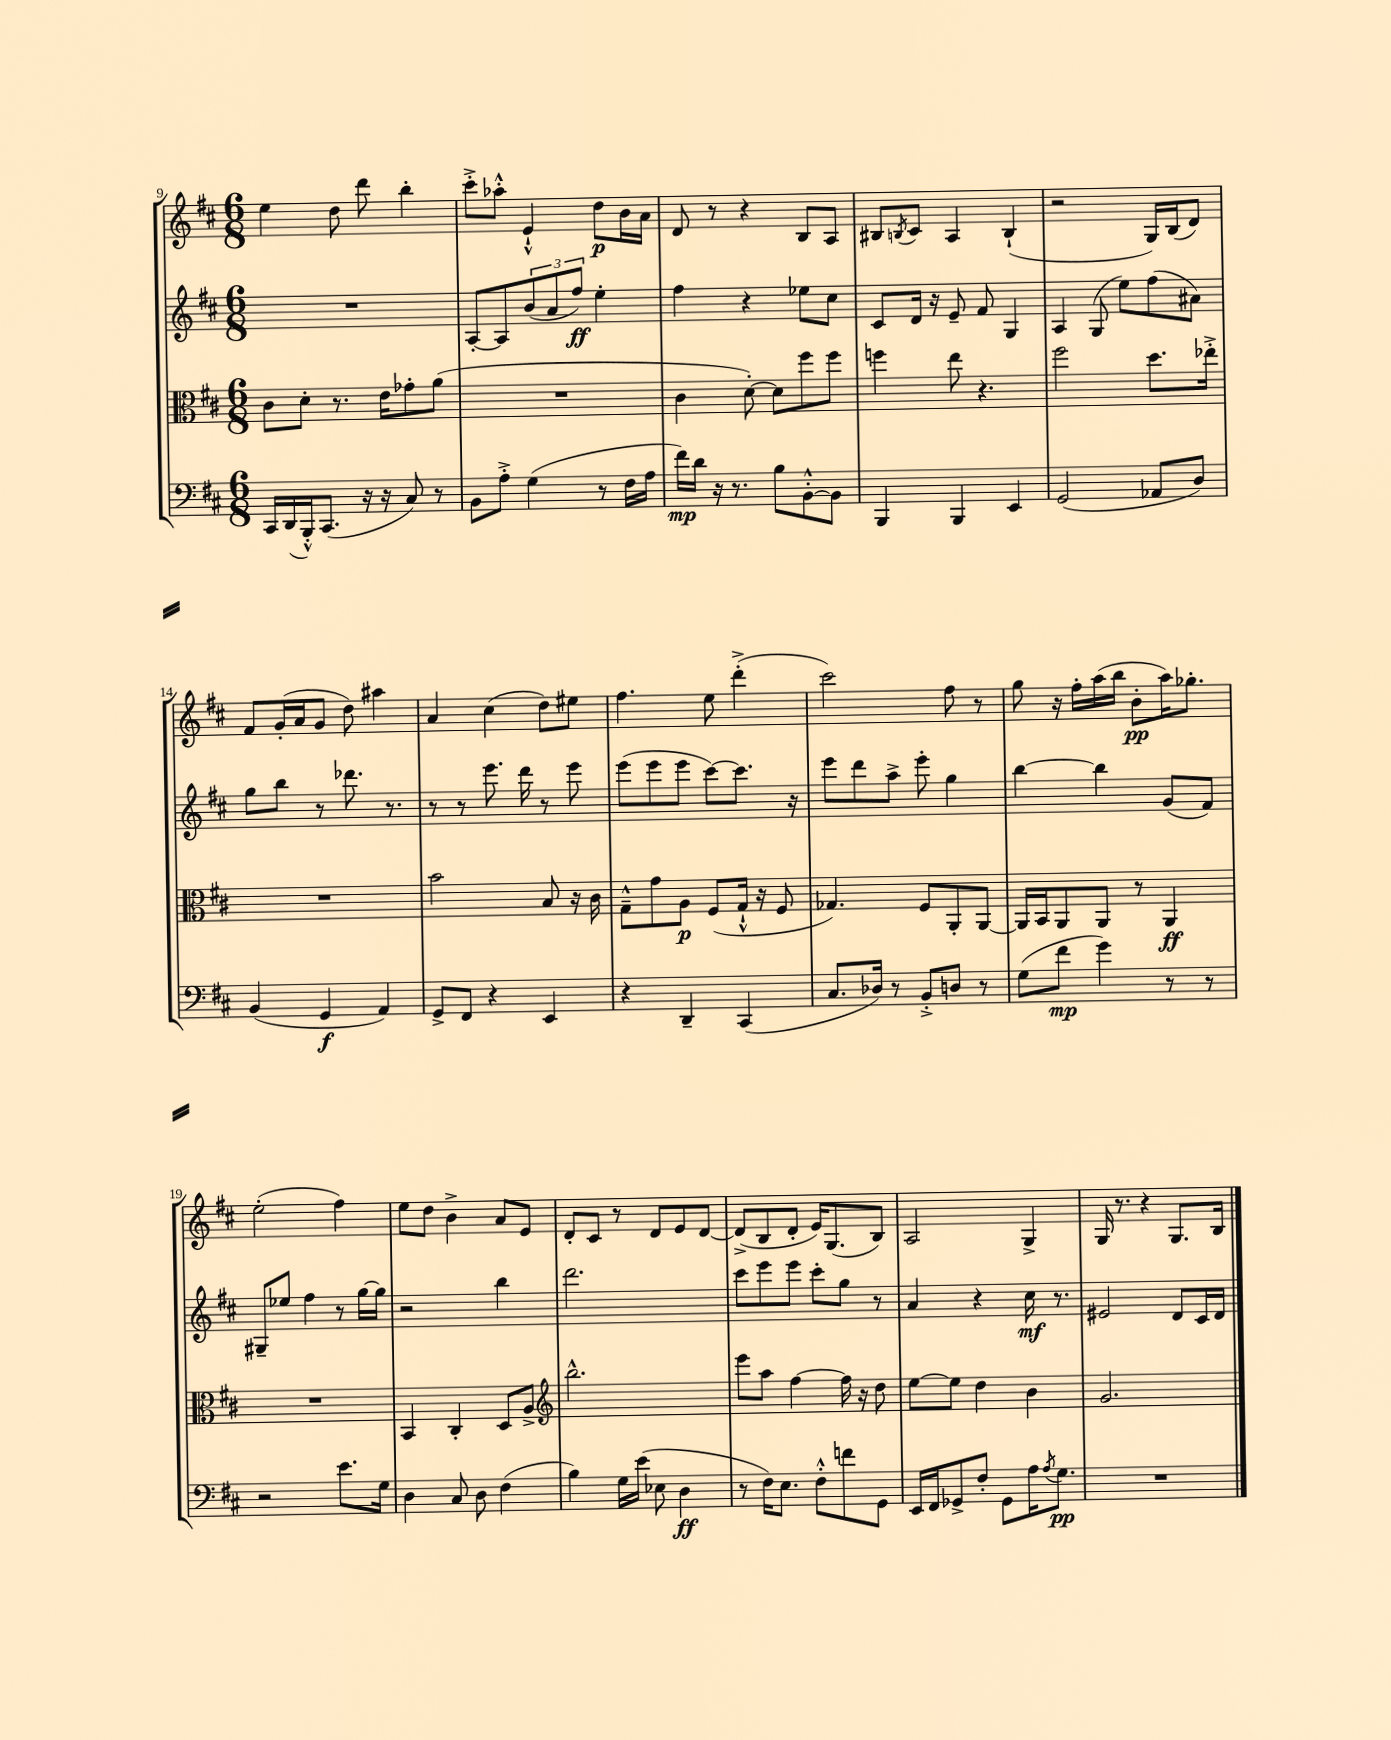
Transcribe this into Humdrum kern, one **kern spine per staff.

**kern	**kern	**kern	**kern
*staff4	*staff3	*staff2	*staff1
*clefF4	*clefC3	*clefG2	*clefG2
*k[f#c#]	*k[f#c#]	*k[f#c#]	*k[f#c#]
*M6/8	*M6/8	*M6/8	*M6/8
16CC#/LL	8c#\L	2.r	4ee\
(16DD/	.	.	.
16BBB'^^/J)	8d'\J	.	.
(8.CC#/J	.	.	.
.	8.r	.	8dd\
16r	.	.	8ddd\
16r	16e\LK	.	.
8C#/)	8g-'\	.	4bb'\
8r	(8a\J	.	.
=	=	=	=
8BB\L	2.r	[8A'/L	8ccc#'^\L
8A'^\J	.	8A/]	8aa-'^^\J
(4G\	.	(12b/	4e`^^/
.	.	12a/	.
.	.	12ff#/J)	.
8r	.	4ee'\	8dd\L
16F#\LL	.	.	16b\L
16A\JJ	.	.	16a\JJ
=	=	=	=
16f#\LL)	4c#\	4ff#\	8d/
16d\JJ	.	.	.
16r	.	.	8r
8.r	.	.	.
.	[8d'\)	4r	4r
8B\L	8d\]L	.	.
[8BB'^^\	8ff#\	8ee-\L	8B/L
8BB\]J	8ff#\J	8cc#\J	8A/J
=	=	=	=
4BBB/	4ff\	8c#/L	8B#/L
.	.	.	8qB/
.	.	16d/Jk	8c#/J
.	.	16r	.
4BBB/	8ee\	8e~/	4A/
.	4.r	8f#/	.
4EE/	.	4G/	(4B`/
=	=	=	=
(2GG/	2ff#\	4A/	2r
.	.	(8G/	.
.	.	8ee\L)	.
8AA-/L	8.dd\L	(8ff#\	16G/LL)
.	.	.	(16B/J
8D/J)	.	8a#\J)	8d/J)
.	16ee-'^\Jk	.	.
=	=	=	=
(4BB/	2.r	8gg\L	8f#/L
.	.	8bb\J	(16g'/L
.	.	.	16a/J
4GG/	.	8r	8g/J
.	.	8.ddd-\	8dd\)
4AA/)	.	.	4aa#\
.	.	8.r	.
=	=	=	=
8GG^/L	2b\	8r	4a/
8FF#/J	.	8r	.
4r	.	8.eee\	(4cc#\
.	.	16ddd\	.
4EE/	8B/	8r	8dd\L)
.	16r	8eee\	8ee#\J
.	16c#\	.	.
=	=	=	=
4r	8G~^^\L	(8eee\L	4.ff#\
.	8g\	8eee\	.
4DD~/	8A\J	8eee\J	.
.	(8F#/L	[8ccc#\L)	8ee\
(4CC#/	16G`^^/Jk	8.ccc#\]J	(4ddd'^\
.	16r	.	.
.	8F#/	.	.
.	.	16r	.
=	=	=	=
8.C#/L	4.G-/)	8eee\L	2ccc#\)
.	.	8ddd\	.
16D-/Jk)	.	.	.
8r	.	8aa^\J	.
8BB'^/L	8F#/L	8eee'\	.
8D/J	8AA'/	4gg\	8ff#\
8r	[8AA/J	.	8r
=	=	=	=
(8G\L	16AA/]LL	[4bb\	8gg\
.	16BB/J	.	.
8f#\J	8AA/	.	16r
.	.	.	16ff#'\LL
4g\)	8AA/J	4bb\]	(16aa\
.	.	.	16bb\JJ
.	8r	.	8b'\L
8r	4AA/	(8g/L	16aa\K)
.	.	.	8.gg-'\J
8r	.	8f#/J)	.
=	=	=	=
2r	2.r	8G#~/L	(2ee'\
.	.	8ee-/J	.
.	.	4ff#\	.
8.e\L	.	8r	4ff#\)
.	.	[16gg\LL	.
16G\Jk	.	16gg\]JJ	.
=	=	=	=
4D\	4BB/	2r	8ee\L
.	.	.	8dd\J
8C#/	4C#'/	.	4b^\
8D\	.	.	.
(4F#\	8D/L	4bb\	8a/L
.	8A^/J	.	8e/J
=	=	=	=
*	*clefG2	*	*
4B\)	2.bb^^\	2.ddd\	8d'/L
.	.	.	8c#/J
16G\LL	.	.	8r
(16e\JJ	.	.	.
8E-\	.	.	8d/L
4D\	.	.	8e/
.	.	.	[8d/J
=	=	=	=
8r	8eee\L	8ccc#\L	(8d^/]L
16F#\LK)	8aa\J	8eee\	8B/
8.E\J	.	.	.
.	[4ff#\	8eee\J	8d'/J
8F#'^^\L	.	8ccc#'\L	16e/LK)
.	.	.	(8.G/
8f\	16ff#\]	8gg\J	.
.	16r	.	.
8GG\J	8dd\	8r	8B/J)
=	=	=	=
16EE/LL	[8ee\L	4a/	2A/
16FF#/J	.	.	.
8GG-^/	8ee\]J	.	.
8F#'/J	4dd\	4r	.
8GG-\L	.	.	.
16A\K	4b\	16cc#\	4G^/
8qA/	.	.	.
8.G\J	.	8.r	.
=	=	=	=
2.r	2.g/	2e#/	16G/
.	.	.	8.r
.	.	.	4r
.	.	8d/L	8.G/L
.	.	16c#/L	.
.	.	16d/JJ	16B/Jk
==	==	==	==
*-	*-	*-	*-
